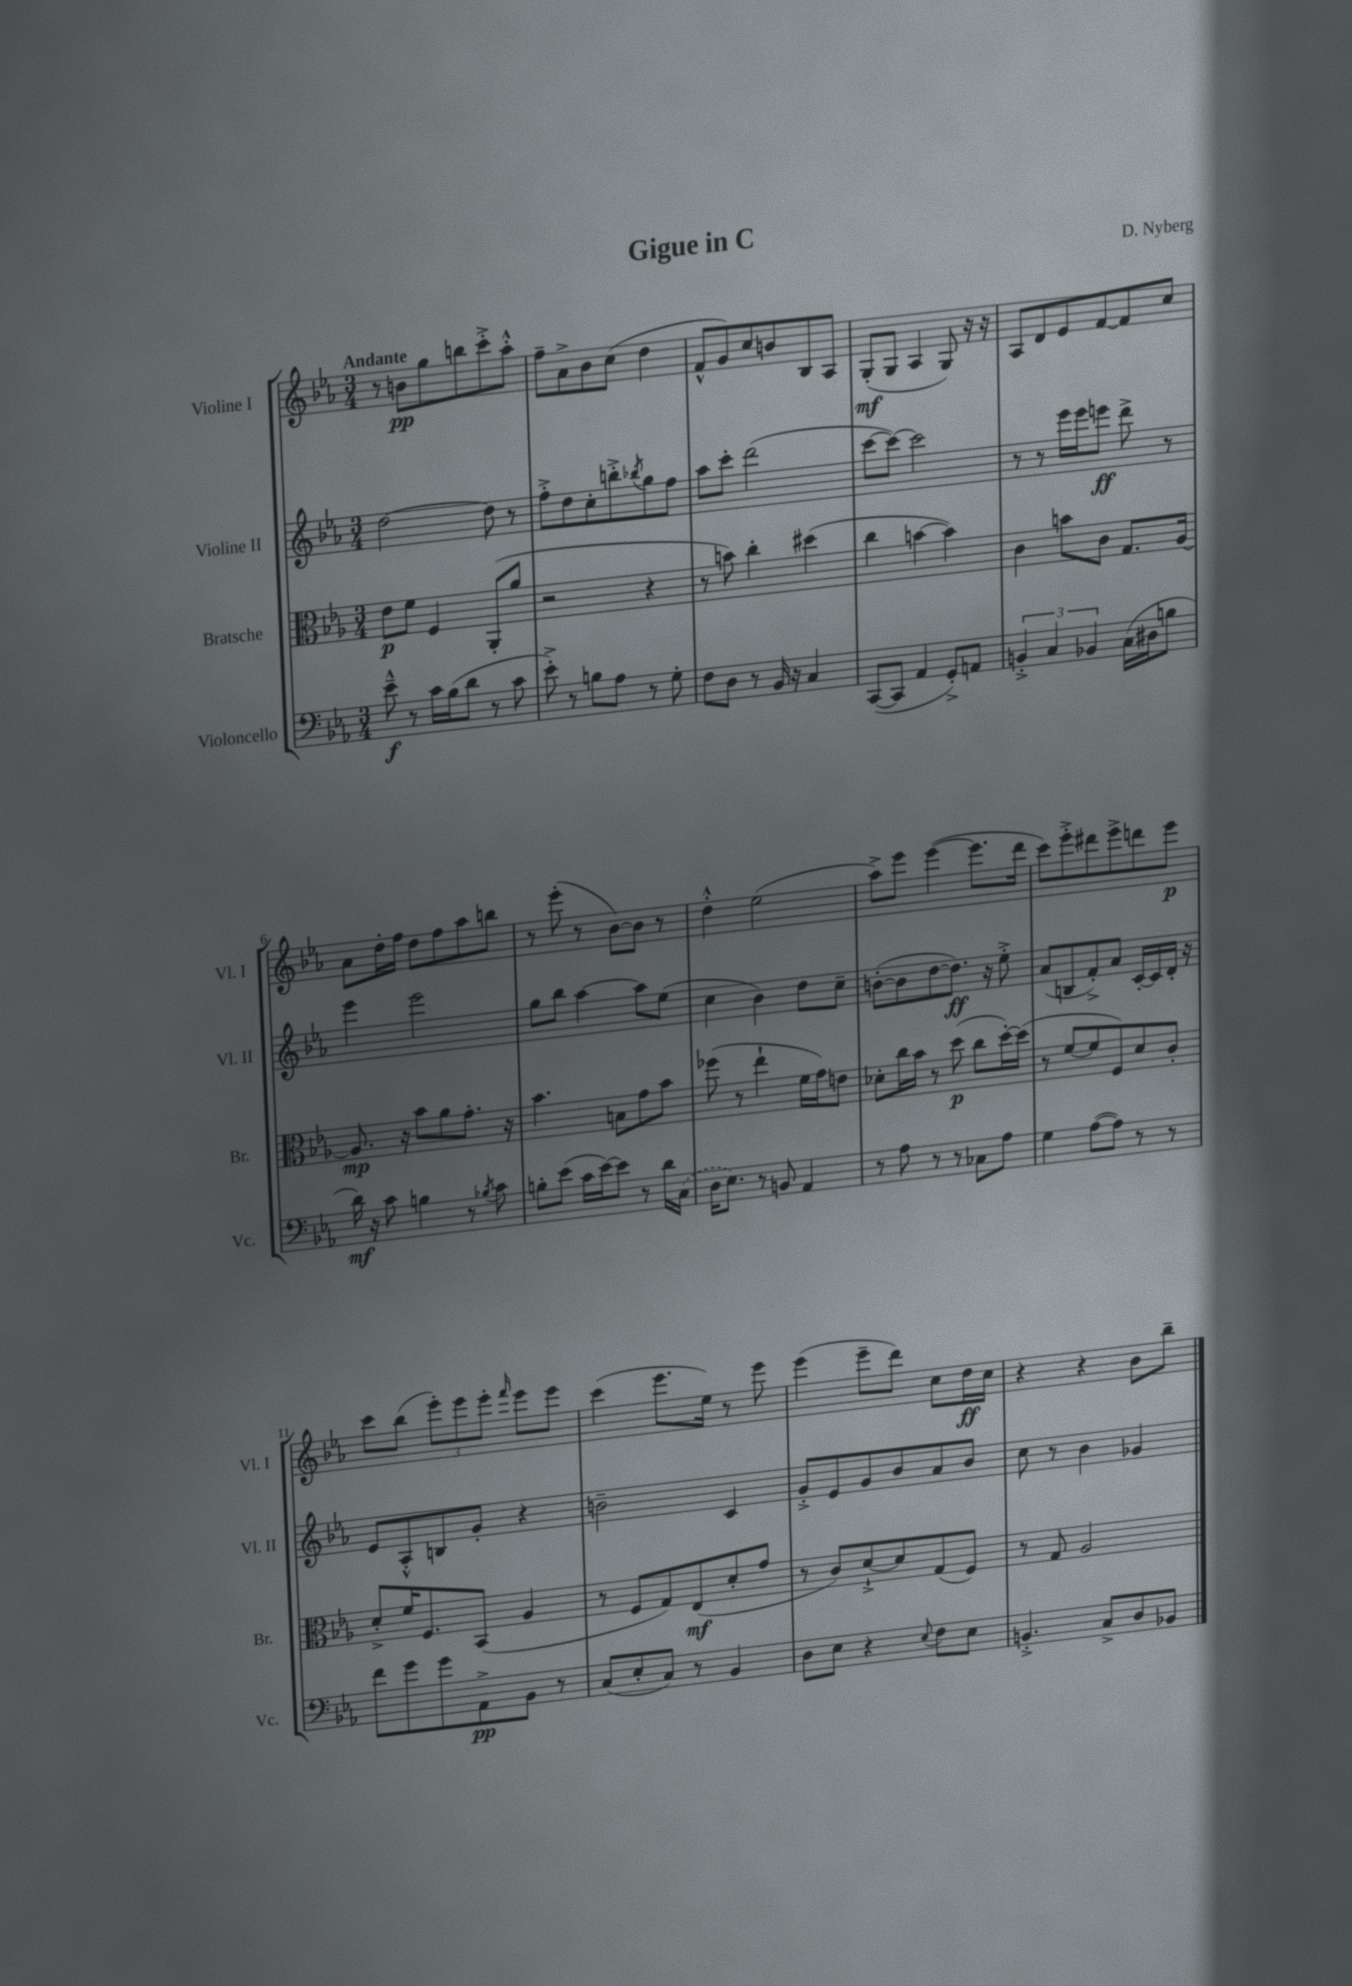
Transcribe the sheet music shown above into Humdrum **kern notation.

**kern	**kern	**kern	**kern
*staff4	*staff3	*staff2	*staff1
*clefF4	*clefC3	*clefG2	*clefG2
*k[b-e-a-]	*k[b-e-a-]	*k[b-e-a-]	*k[b-e-a-]
*M3/4	*M3/4	*M3/4	*M3/4
8e-~^^\	8e-\L	[2dd\	8r
8r	8f\J	.	8b\L
16c\LL	4F/	.	8gg\
(16B-\J	.	.	.
8d\J	.	.	8bb\
8r	(8AA-'/L	8dd\]	8ccc'^\
8c\	8a-/J	8r	8aa-'^^\J
=	=	=	=
8e-'^\)	2r	8ff'^\L	8ff~\L
8r	.	8dd\	8a-^\
8B\L	.	8cc'\	8b-\
8A-\J	.	8bb'^\	(8cc\J
.	.	8qbb-/	.
8r	4r	8gg\	4dd\
8G'\	.	8ff\J	.
=	=	=	=
8F\L	8r	8aa-\L	8f^^/L
8D\J	8b\)	8ccc'\J	8g/)
8r	4cc'\	(2ddd\	8cc/
16BB-/	.	.	8b/
16r	.	.	.
4C/	(4dd#\	.	8B-/
.	.	.	8A-/J
=	=	=	=
([8CC/L	4cc\	[8ccc\L	(8G'/L
8CC/]J	.	8ccc\_J)	8G/J
4AA-/	[4b\	2ccc\]	4A-/
8GG'^/L)	4b\])	.	8G/)
8AA/J	.	.	16r
.	.	.	16r
=	=	=	=
6BB'^/	4c\	8r	8A-/L
.	.	8r	8d/
6C/	.	.	.
.	8b\L	16eee-\LL	8e-/
.	.	16eee-\J	.
6BB-/	.	.	.
.	8c\J	8eee\J	[8f/
(16C\LL	8.G/L	8ddd^\	8f/]
16D#\J	.	.	.
8B\J	.	8r	8cc/J
.	[16A-/Jk	.	.
=	=	=	=
16d\)	8.A-/]	4eee-\	8a-\L
16r	.	.	.
8c\	.	.	16dd'\L
.	16r	.	16ff\JJ
4B\	8b-\L	2eee-\	8dd\L
.	8a-\	.	8ff\
8r	8.g'\J	.	8aa-\
8qB-/	.	.	.
8c\	.	.	8bb\J
.	16r	.	.
=	=	=	=
8B'\L	4.b-\	8gg\L	8r
(8e-\J	.	8bb-\J	(8eee-'\
16c\LL	.	[4aa-\	8r
[16e-\J)	.	.	.
8e-\]J	8B\L	.	[8b-\L)
8r	8g\	8aa-\]L	8b-\]J
16d\LL	8b-\J	(8ee-\J	8r
(16C\JJ	.	.	.
=	=	=	=
16D\LK	(8ff-\	4cc\	4dd'^^\
8.E-\J)	.	.	.
.	8r	.	.
8r	4ee-`\	4b-\)	(2ee-\
8BB/	.	.	.
4AA-/	16f\LL	8dd\L	.
.	16g\J)	.	.
.	8e\J	8cc~\J	.
=	=	=	=
8r	8d-'\L	([8b'\L	8aa-^\L)
8A-\	16cc\L	8b\]	8eee-\J
.	16b-\JJ	.	.
8r	8r	[8dd\	([4eee-\
8r	(8dd\	8.dd\]J)	.
8C-\L	8cc\L	.	8.eee-\]L
.	.	16r	.
8A-\J	[16dd'\L)	8ee-'^\	.
.	(16dd\]JJ	.	16ddd\Jk
=	=	=	=
4G\	8r	(8a-/L	8ccc\L)
.	[8f/L	8B/	8eee-'^\
([8A-\L	8f/]	8f'^/)	8ddd#\
8A-\]J)	8F/)	8a-/J	8eee-^\
8r	8d/	[16c'/LL	8ddd\
.	.	16c/]	.
8r	8c'/J	16d'/JJ	8eee-\J
.	.	16r	.
=	=	=	=
8f\L	8d'^/L	8e-/L	8ccc\L
8g\	16f/K	8A-'^^/	(8bb-\J
.	8.F/	.	.
8g\	.	8B/	12eee-'\L)
.	.	.	12eee-\
8AA-^\	(8BB-/J	8g'/J	.
.	.	.	12eee-'\J
.	.	.	16qqfff/
8BB-\J	4A-/	4r	8eee-\L
8r	.	.	8eee-\J
=	=	=	=
(8C/L	8r	2b~\	(4ccc\
8E-'/	8F/L	.	.
8C/J)	8G/)	.	8.eee-\L
8r	(8E-/	.	.
.	.	.	16ee-\Jk)
4BB-/	8d'/	4c/	8r
.	8g/J	.	8eee-\
=	=	=	=
8D\L	8r	8g'^/L	(4eee-\
8E-\J	8c/L)	8e-/	.
4r	[8d`^/	8g/	8eee-~\L
.	8d/]	8b-/	8ddd\J)
8qqE-/	.	.	.
8F\L	(8G/	8a-/	8cc\L
8E-\J	8F/J)	8b-/J	16dd\L
.	.	.	16cc\JJ
=	=	=	=
4.BB'^/	8r	8cc\	4r
.	8G/	8r	.
.	2A-/	4b-\	4r
8C^/L	.	.	.
8D/	.	4g-/	8b-\L
8BB-/J	.	.	8bb-~\J
==	==	==	==
*-	*-	*-	*-
